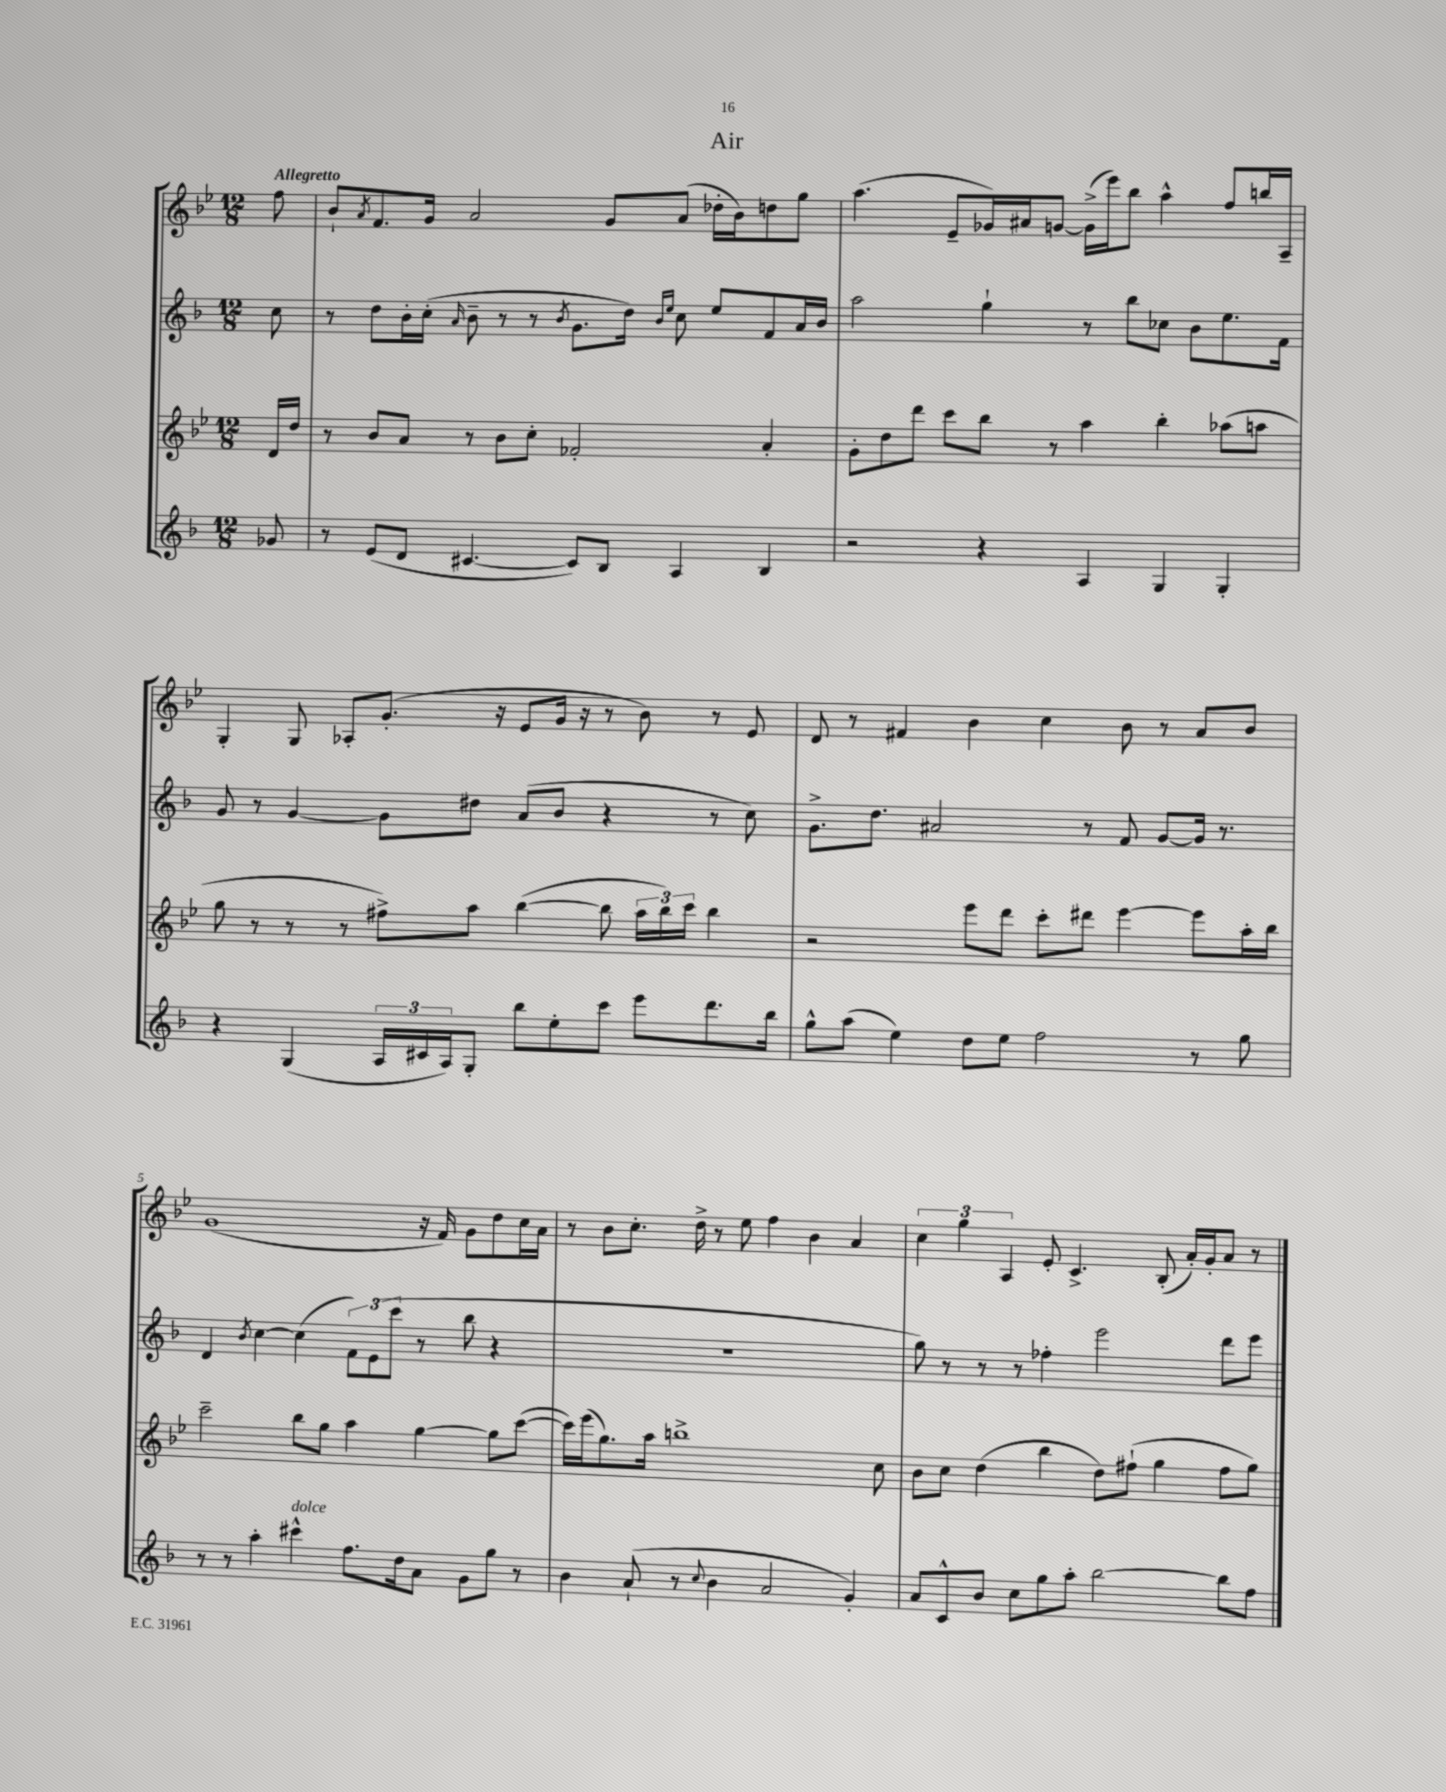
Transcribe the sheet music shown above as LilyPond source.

\header { title = "Air" }
<<
\new StaffGroup <<
\new Staff = "s0" {
    \clef treble \key bes \major \numericTimeSignature \time 12/8 \partial 8 \tempo "Allegretto"
    f''8 |
    bes'8-! \acciaccatura { a'8 } f'8. g'16 a'2 g'8 a'8( des''16-. bes'16) d''8 g''8 |
    a''4.( ees'8-- ges'16) ais'16 g'8~ g'16->( ees'''16) bes''8 a''4-^ f''8 b''16 a16-- |
    g4-. g8 aes8-. g'8.-.( r16 ees'8 g'16 r16 r8 bes'8) r8 ees'8 |
    d'8 r8 fis'4 bes'4 c''4 bes'8 r8 a'8 bes'8 |
    g'1( r16 f'16) g'8 d''8 c''16 a'16 |
    r8 bes'8 c''8.-. d''16-> r8 ees''8 f''4 bes'4 a'4 |
    \tuplet 3/2 { c''4 g''4 a4 } ees'8-. c'4.-> bes8-.( a'16-.) g'16-. a'8 r8 \bar "|." |
}
\new Staff = "s1" {
    \clef treble \key f \major \numericTimeSignature \time 12/8 \partial 8
    c''8 |
    r8 d''8 bes'16-. c''16-.( \grace { a'16 } bes'8-- r8 r8 \acciaccatura { bes'8 } g'8. d''16) \grace { bes'16 e''16 } c''8 e''8 f'8 a'16 bes'16 |
    a''2 g''4-! r8 bes''8 ces''8 bes'8 e''8. f'16 |
    g'8 r8 g'4~ g'8 dis''8 a'8( bes'8 r4 r8 c''8) |
    g'8.-> d''8. ais'2 r8 f'8 g'8~ g'16 r8. |
    d'4 \acciaccatura { bes'8 } c''4~ c''4( \tuplet 3/2 { f'8) e'8( c'''8 } r8 bes''8 r4 |
    R1. |
    g''8) r8 r8 r8 fes''4-. e'''2 d'''8 e'''8 \bar "|." |
}
\new Staff = "s2" {
    \clef treble \key bes \major \numericTimeSignature \time 12/8 \partial 8
    d'16 d''16 |
    r8 bes'8 a'8 r8 bes'8 c''8-. fes'2-. a'4-. |
    g'8-. d''8 d'''8 c'''8 bes''8 r8 a''4 bes''4-. aes''8( a''8 |
    g''8 r8 r8 r8 fis''8->) a''8 bes''4~( bes''8 \tuplet 3/2 { a''16 bes''16) c'''16 } bes''4 |
    r2 ees'''8 d'''8 c'''8-. dis'''8 ees'''4~ ees'''8 a''16-. bes''16 |
    c'''2-- bes''8 g''8 a''4 g''4~ g''8 c'''8~( |
    c'''16) ees'''16( g''8.) a''16 b''1-> c''8 |
    bes'8 c''8 d''4( bes''4 d''8) fis''8-!( g''4 fis''8 g''8) \bar "|." |
}
\new Staff = "s3" {
    \clef treble \key f \major \numericTimeSignature \time 12/8 \partial 8
    ges'8 |
    r8 e'8( d'8 cis'4.~ cis'8) bes8 a4 bes4 |
    r2 r4 a4 g4 g4-. |
    r4 g4( \tuplet 3/2 { a16 cis'16 a16) } g8-. bes''8 e''8-. c'''8 e'''8 d'''8. bes''16 |
    g''8-^ a''8( e''4) d''8 e''8 f''2 r8 g''8 |
    r8 r8 a''4-. cis'''4-^^\markup { \italic "dolce" } f''8. d''16 a'8 g'8 g''8 r8 |
    bes'4 a'8-!( r8 \appoggiatura { c''8 } bes'4 a'2 g'4-.) |
    a'8 c'8-^ bes'8 c''8 g''8 a''8-. bes''2~ bes''8 f''8 \bar "|." |
}
>>
>>
\layout { \context { \Score \override BarNumber.break-visibility = ##(#f #t #t) barNumberVisibility = #(every-nth-bar-number-visible 5) } }
